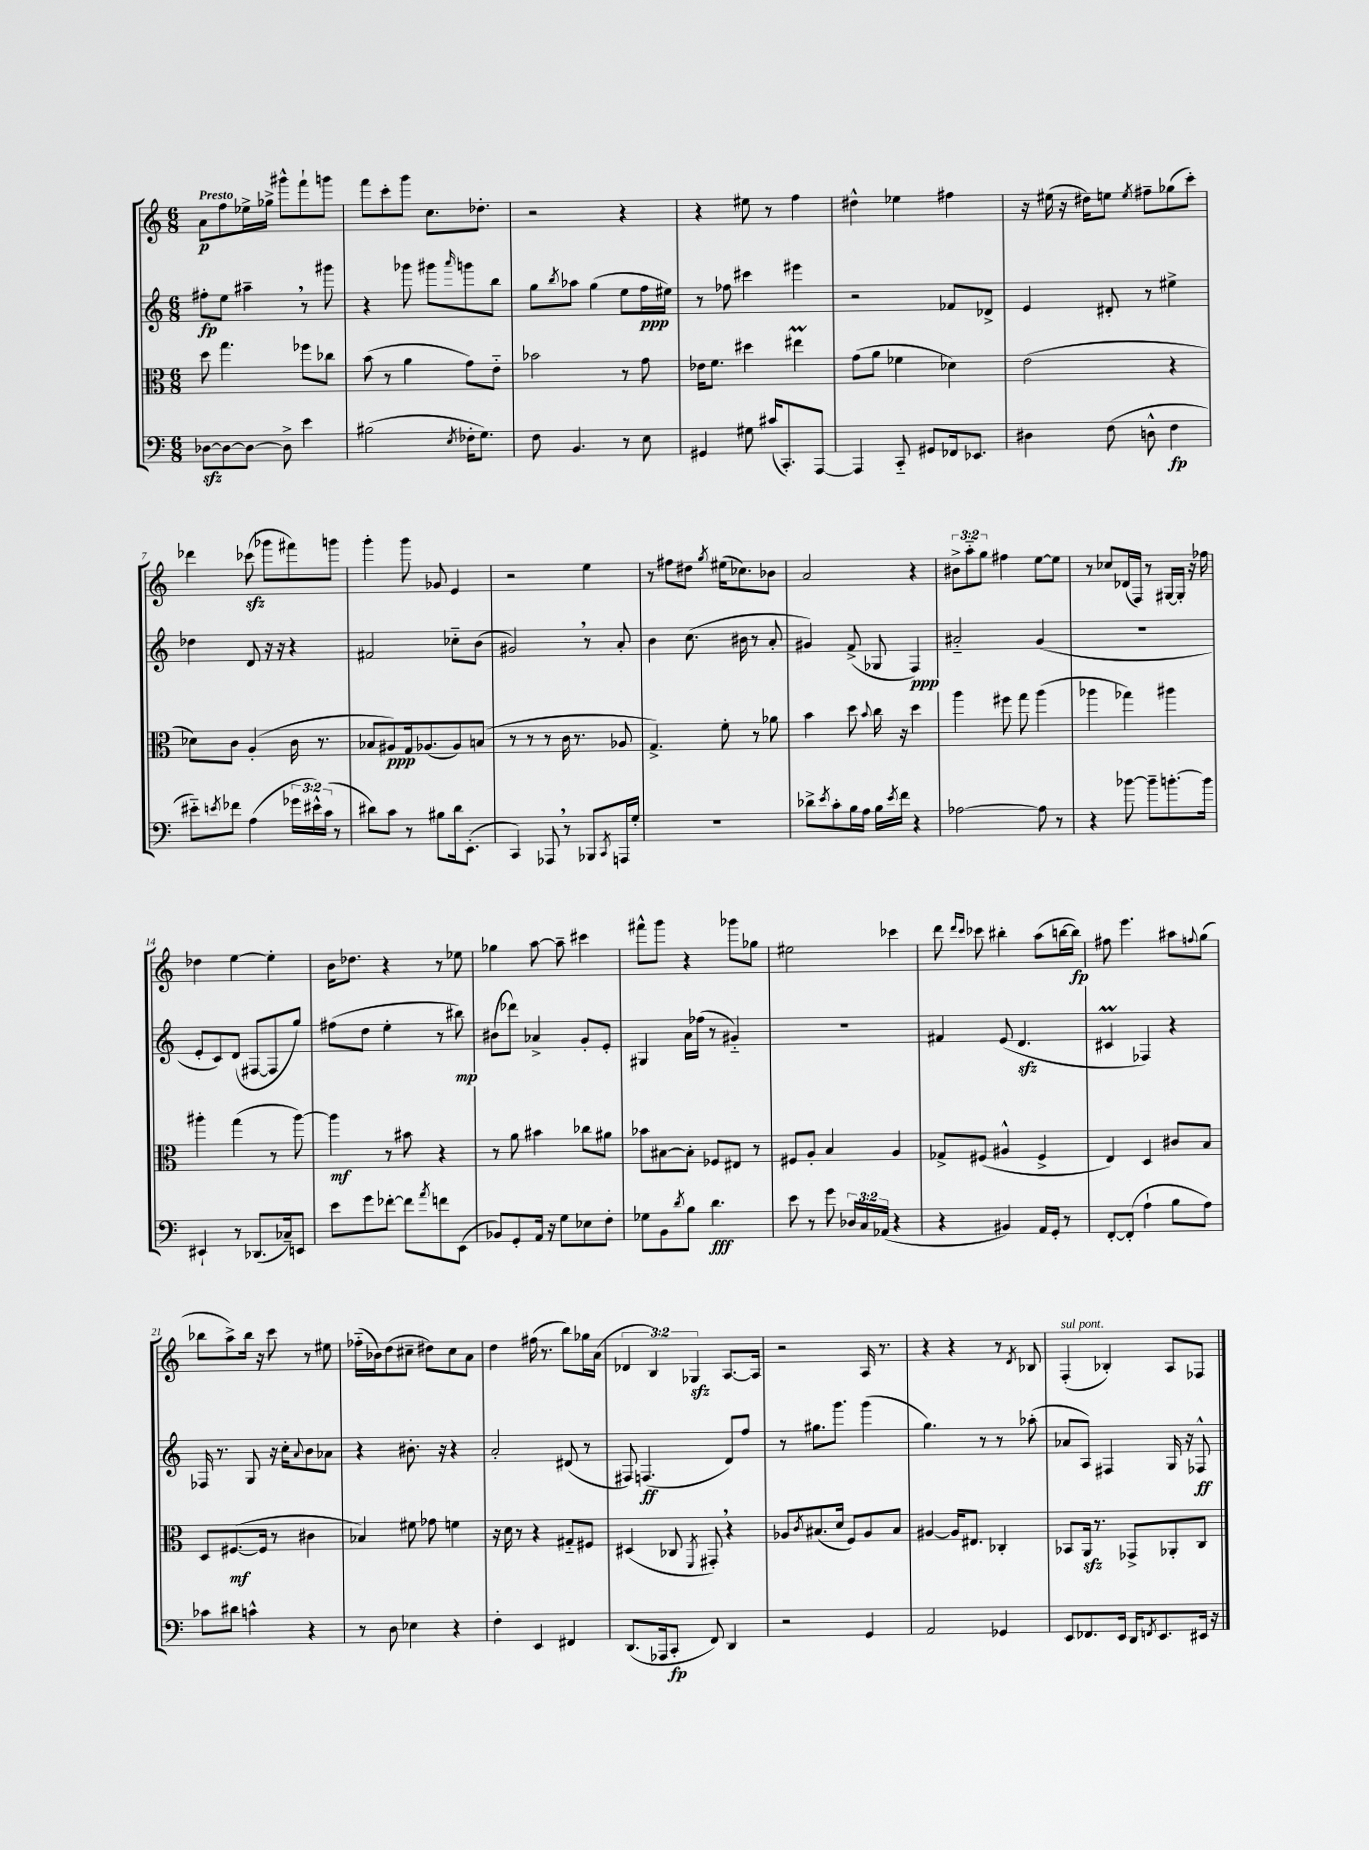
<<
\new StaffGroup <<
\new Staff = "s0" {
    \clef treble \key c \major \numericTimeSignature \time 6/8 \override Staff.TupletNumber.text = #tuplet-number::calc-fraction-text \tempo "Presto"
    a'8\p f''8 ees''16-> ges''16-> gis'''8-^ f'''8-! g'''8 |
    f'''8 c'''8-. g'''8 c''8. des''8.-. |
    r2 r4 |
    r4 eis''8 r8 f''4 |
    dis''4-^ ees''4 fis''4 |
    r16 eis''16( r16 dis''16) e''8 \acciaccatura { e''8 } fis''8-- ges''8( c'''8-.) |
    des'''4 ces'''8\sfz( ges'''8 fis'''8) g'''8 |
    g'''4-. g'''8 ges'8 e'4 |
    r2 e''4 |
    r8 fis''8 dis''8 \acciaccatura { g''8 } eis''16( ces''8.) bes'8 |
    a'2 r4 |
    \tuplet 3/2 { bis'8-> a''8-_ g''8 } fis''4 e''8~ e''8 |
    r8 ces''8 des'16( f16) r8 gis16~ gis16-. r16 fes''16 |
    des''4 e''4~ e''4-. |
    b'16 des''8. r4 r8 ees''8 |
    ges''4 a''8~ a''8-- cis'''4 |
    fis'''8-^ g'''8 r4 ges'''8 ges''8 |
    eis''2 ces'''4 |
    d'''8 \grace { d'''16 c'''16 } ces'''8 bis''4-. a''8( b''16~ b''16\fp) |
    fis''8 e'''4. ais''8 \appoggiatura { f''8 } g''8( |
    bes''8 a''8->) bes''16 r16 c'''8 r8 eis''8 |
    fes''16-_( bes'16) d''8( cis''8-- dis''8) cis''8 a'8 |
    d''4 fis''16( r8. b''8) ges''16 a'16( |
    \tuplet 3/2 { des'4 b4) ges4\sfz } a8.~ a16 |
    r2 a16 r8. |
    r4 r4 r8 \acciaccatura { d'8 } bes8 |
    f4-.^\markup { \italic "sul pont." }( bes4-.) a8 fes8 \bar "|." |
}
\new Staff = "s1" {
    \clef treble \key c \major \numericTimeSignature \time 6/8
    fis''8-.\fp e''8 ais''4-- \breathe r8 gis'''8 |
    r4 ges'''8 gis'''8 \grace { a'''16 } g'''8 b''8 |
    g''8 \acciaccatura { b''8 } aes''8 g''4( e''8 f''16\ppp eis''16) |
    r8 fes''8 cis'''4 eis'''4 |
    r2 fes'8 des'8-> |
    e'4 dis'8-. r8 eis''4-> |
    des''4 d'8 r16 r16 r4 |
    fis'2 ces''8-_ b'8( |
    gis'2) \breathe r8 a'8-. |
    b'4 c''8.( bis'16 r8 a'8-. |
    gis'4) f'8->( ges8 f4\ppp) |
    ais'2-_ g'4( |
    R2. |
    e'8-. c'8) d'8( fis8~ fis8 g''8) |
    fis''8( d''8 e''4-. r8 bis''8\mp) |
    bis'8( des'''8) aes'4-> g'8-. e'8-. |
    gis4 a'16 fes''16( r8 gis'4-_) |
    R2. |
    fis'4 e'8( d'4.\sfz |
    cis'4\prall fes4) r4 |
    fes16 r8. g8 r16 c''16-. \appoggiatura { a'8 } b'8 aes'8 |
    r4 bis'8.-. r16 r4 |
    a'2-. dis'8( r8 |
    fis8) f4.\ff( d'8) f''8 |
    r8 gis''8. g'''8. g'''4( |
    g''4.) r8 r8 aes''8-.( |
    aes'8 a8) fis4 g16 r16 fes8-^\ff \bar "|." |
}
\new Staff = "s2" {
    \clef alto \key c \major \numericTimeSignature \time 6/8
    d''8 g''4. fes''8 ces''8 |
    b'8( r8 a'4 g'8) e'8-_ |
    bes'2 r8 g'8 |
    ees'16 f'8. dis''4 eis''4\prall |
    g'8( a'8 fes'4 des'4) |
    e'2( r4 |
    des'8) c'8 a4-.( c'16 r8. |
    bes8 ais8\ppp) g16 aes8.( aes8) b8( |
    r8 r8 r8 c'16 r8. aes8 |
    g4.->) f'8-. r8 aes'8 |
    b'4 d''8 \appoggiatura { b'8 } c''16 r16 d''4 |
    a''4 fis''8 g''8 a''4( |
    aes''4 ges''4) ais''4 |
    ais''4-. g''4( r8 ais''8~) |
    ais''4\mf r8 bis'8 r4 |
    r8 a'8 bis'4 ces''8 ais'8 |
    bes'8 bis8~ bis8-. fes8 eis8 r8 |
    fis8 a8-. b4 a4 |
    ges8-> fis8( ais4-^ fis4-> |
    e4) d4 cis'8 b8 |
    d8 fis8.~\mf( fis16 r8 cis'4 |
    bes4) fis'8 ges'8 f'4 |
    r16 d'16 r8 r4 gis8-_ fis8 |
    dis4( ces8 \acciaccatura { f,8 } gis,8-.) \breathe r4 |
    aes8 \acciaccatura { c'8 } bis8.( d'16 f8) aes8 bis8 |
    ais4~ ais16 eis8. ces4-. |
    bes,8 a,16\sfz r8. ges,8-> aes,8-. c8 \bar "|." |
}
\new Staff = "s3" {
    \clef bass \key c \major \numericTimeSignature \time 6/8 \override Staff.TupletNumber.text = #tuplet-number::calc-fraction-text
    des8~\sfz des8~ des8~ des8-> e'4 |
    bis2( \acciaccatura { e8 } fes16-. g8.) |
    f8 b,4. r8 e8 |
    gis,4 gis8 cis'16( c,8.-.) a,,8~ |
    a,,4 c,8-_ gis,8 fes,16 ees,8. |
    dis4 f8( d8-^ f4\fp |
    eis'8-_) \acciaccatura { e'8 } fes'8 a4( \tuplet 3/2 { ges'16 eis'16-^) c'16( } r8 |
    dis'8) c'8 r8 bis8 dis'16 e,8.-.( |
    c,4) aes,,8 \breathe r8 bes,,8 \acciaccatura { c,8 } a,,16 g16-. |
    R2. |
    des'8-> \acciaccatura { e'8 } c'8-. b16 a16 b16 \acciaccatura { e'8 } f'16 r4 |
    aes2~ aes8 r8 |
    r4 bes'8~ bes'8-- b'8.~-. b'16 |
    eis,4-! r8 des,8.( ces16--) e,8 |
    e'8 g'8 fes'8~-. fes'8 \acciaccatura { a'8 } f'8 e,8( |
    bes,8) g,8-. a,16 r16 g8 ees8 f8-. |
    ges8 b,8 \acciaccatura { d'8 } b8 d'4.\fff |
    e'8 r8 g'8 \tuplet 3/2 { des16 c16 aes,16( } r4 |
    r4 bis,4) a,16 g,16-. r8 |
    f,8~-. f,8-.( a4-! b8 a8) |
    ces'8 dis'8 c'4-^ r4 |
    r8 d8 ees4 r4 |
    f4-. e,4 fis,4 |
    d,8.( aes,,16 c,8-.\fp f,8) d,4 |
    r2 g,4 |
    a,2 ges,4 |
    e,8 fes,8. e,16 d,16 \acciaccatura { f,8 } e,8. eis,16 r16 \bar "|." |
}
>>
>>
